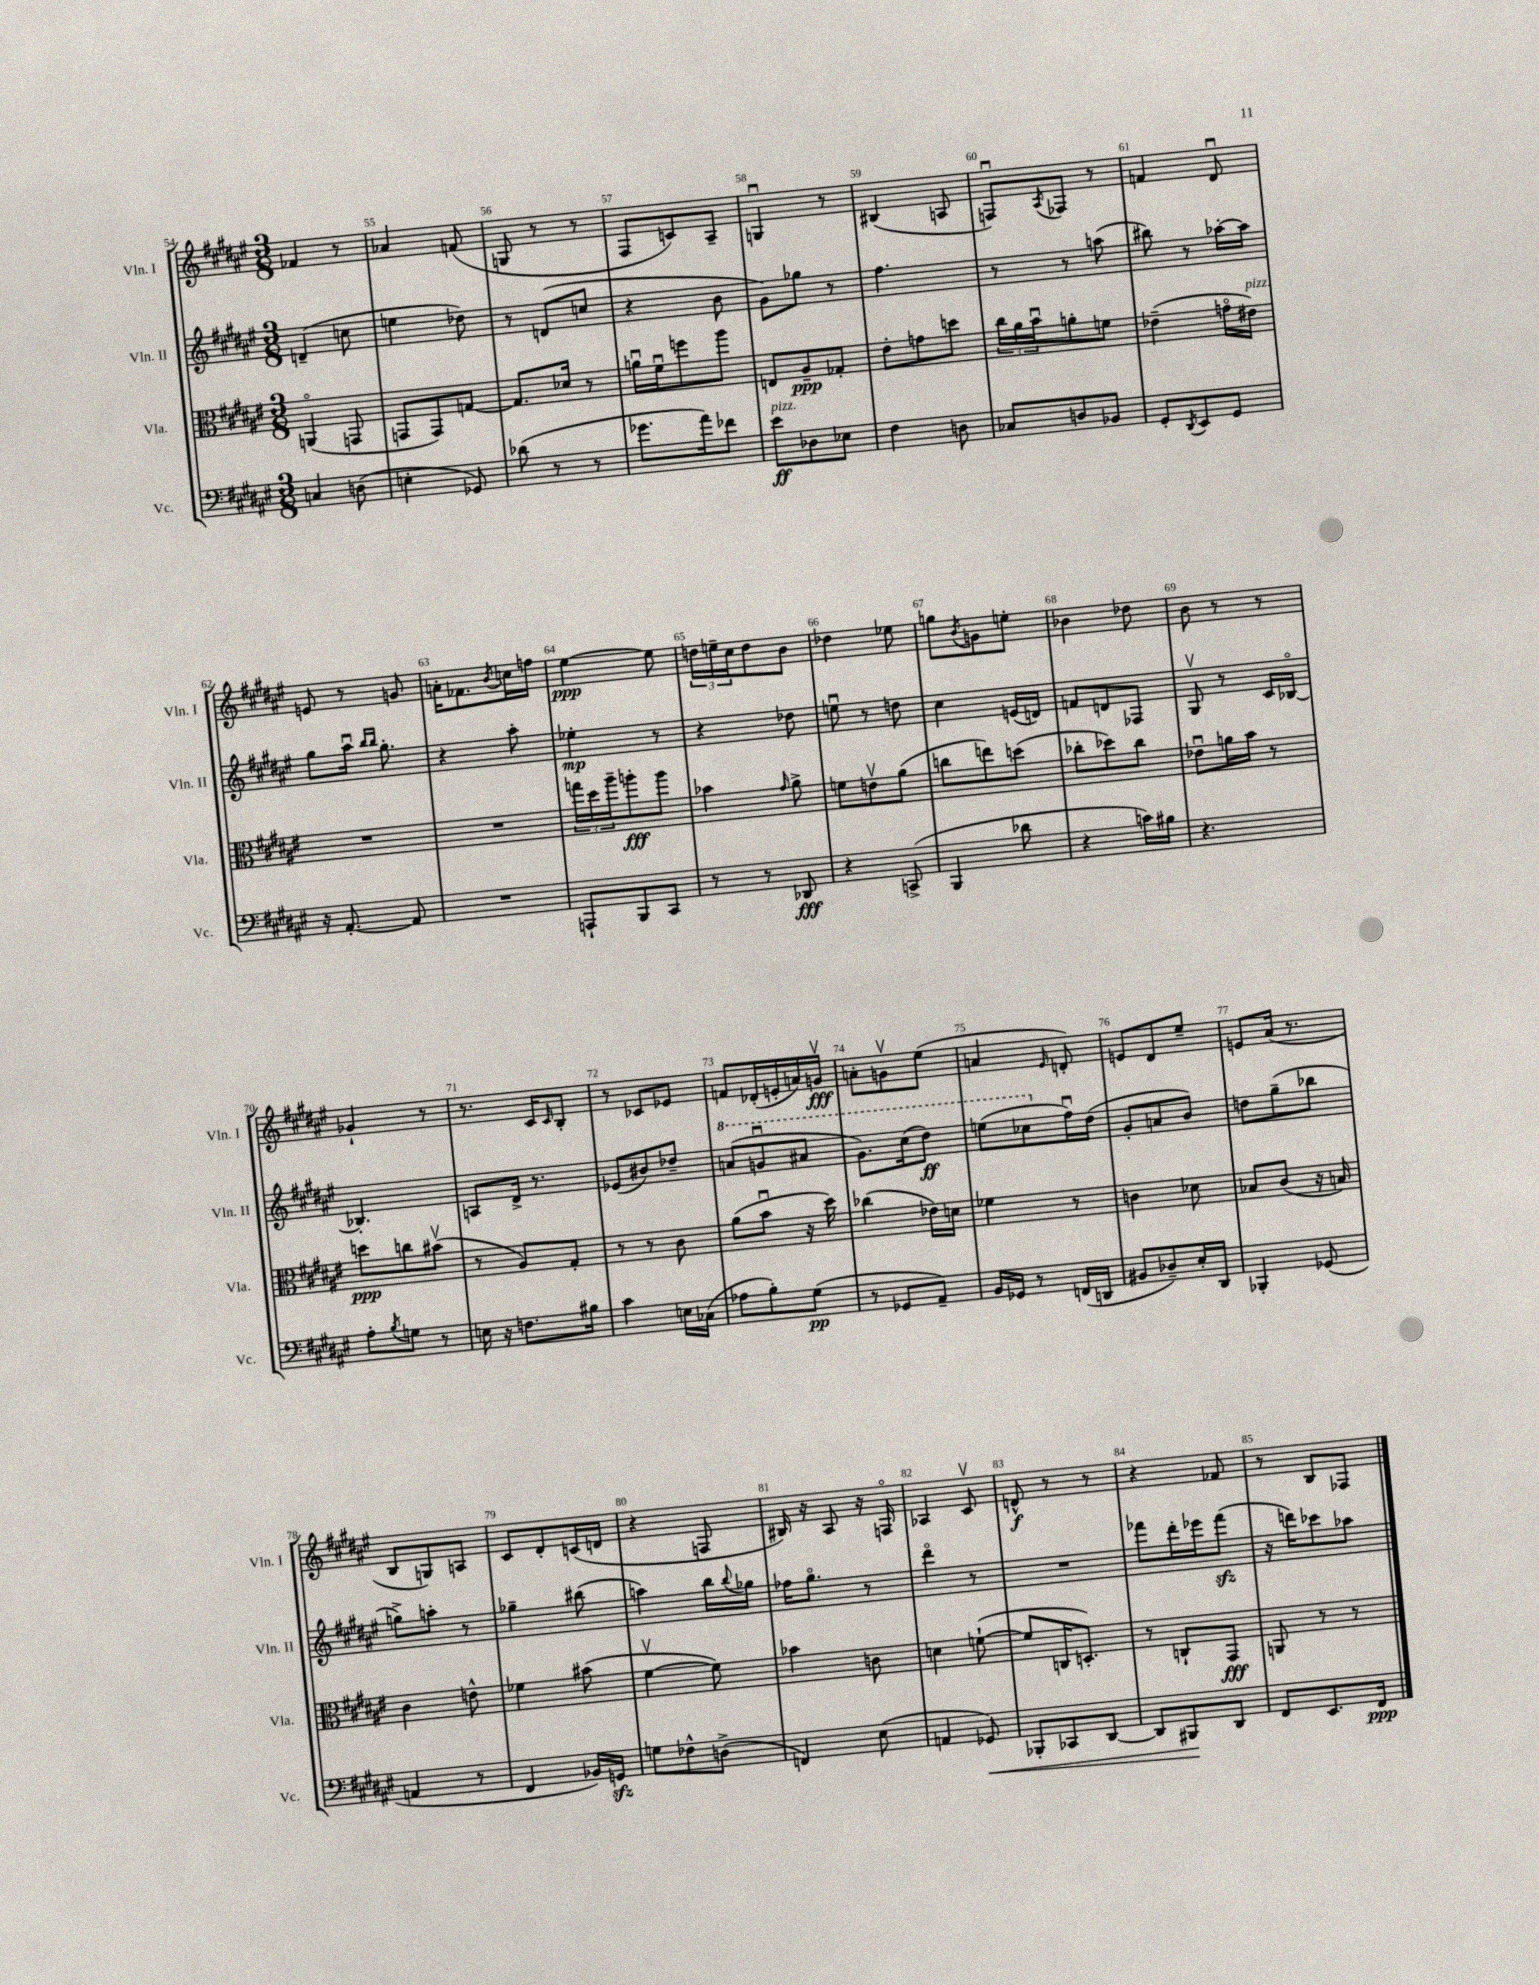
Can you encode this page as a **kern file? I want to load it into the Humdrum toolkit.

**kern	**kern	**kern	**kern
*staff4	*staff3	*staff2	*staff1
*clefF4	*clefC3	*clefG2	*clefG2
*k[f#c#g#d#a#e#]	*k[f#c#g#d#a#e#]	*k[f#c#g#d#a#e#]	*k[f#c#g#d#a#e#]
*M3/8	*M3/8	*M3/8	*M3/8
4C	(4AAo	(4d~	4f-
(8D	8GG	8cc	8r
=	=	=	=
4E'	8GG	4ee	4a-
.	8GG)	.	.
8GG-)	[8G	8dd-)	(8f
=	=	=	=
(8d-	8.G]	8r	8G
8r	.	(8d	8r
.	16d-	.	.
8r	8r	8cc	8r
=	=	=	=
8.g-	16au	4r	8F#
.	16f#u	.	.
.	8ff	.	8c)
16a#)	.	.	.
8f-	8aa#	8b	8A#~
=	=	=	=
8e#	8E	8g#)	4Gu
8D-	8A#~	8gg-	.
8E-	8G-'	8r	8r
=	=	=	=
4F#	8e#'	4.ff#	(4B#
.	8g	.	.
8D	8dd	.	8A
=	=	=	=
8C-	24cc#	8r	8Fu)
.	24a#	.	.
.	24bu	.	.
.	.	.	8qA#
8D	8a'	8r	8F-
8BB-	8f	(8aa	8r
=	=	=	=
8GG#'	(4e-~	8bb#)	4f
8qDD#	.	.	.
8EE#	.	8r	.
8GG#	16go	[16aa-'	8d#u
.	16e#)	16aa-]	.
=	=	=	=
16r	4.r	8gg#	8e
[8.AA#'	.	.	.
.	.	16aa#u	8r
.	.	16qqbb	.
.	.	16qqbb	.
.	.	8.gg#'	.
8AA#]	.	.	8g
=	=	=	=
4.r	4.r	4r	16a'
.	.	.	8.f-
.	.	.	8qb
.	.	8aa#'	16cc
.	.	.	16ff
=	=	=	=
8AAA`	24gg	4ee-'	[4ee#
.	24dd#	.	.
.	24aa#~	.	.
8BBB	8aa'	.	.
8CC#	8aa	8r	8ee#]
=	=	=	=
8r	4b-	4r	24dd
.	.	.	24ee~
.	.	.	24cc#
8r	.	.	8dd
.	16qqg#	.	.
8DD-	8a#^	8dd-	8b
=	=	=	=
4r	8f	8eeu	4dd-
.	8ev	8r	.
(8CC^	(8a#	8dd	8ee-
=	=	=	=
4BBB	8cc	4cc#	8gg
.	.	.	8qb
.	8ee)	.	8g
8d-	(8dd	(16e	8ee'
.	.	16d)	.
=	=	=	=
4r	8cc-'	8f	4b-
.	8dd-)	8d	.
16c)	8cc-	8F-	8dd-
16B#	.	.	.
=	=	=	=
4.r	8e-u	8G#v	8b
.	16a	8r	8r
.	16b	.	.
.	8r	16c#	8r
.	.	[16B-o	.
=	=	=	=
8A#'	8dd	4.B-']	4g-`
8qB	.	.	.
8G	8cc	.	.
8r	(8b#v	.	8r
=	=	=	=
16E	8r	8A	8.r
16r	.	.	.
8.F	8A#)	16d#^	.
.	.	8.r	16c#
.	.	.	16qqc#
.	8G#'	.	8B'
16B#	.	.	.
=	=	=	=
4c#	8r	(8e-	8r
.	8r	8b#)	8c-
16E	8c#	8dd-~	8e-
(16C-	.	.	.
=	=	=	=
8A-	(8a#	(8aa	8f
8B')	8bu	8ggu	(16d-'
.	.	.	16e'
(8G#	16r	8aa#	16a)
.	16dd#)	.	16gv
=	=	=	=
8r	(4cc-	8.gg#)	8a'
8GG-	.	.	8gv
.	.	(16ccc#	.
8AA#~)	16e-)	8ddd#)	(8ee#
.	16d	.	.
=	=	=	=
16BB	4f-	(8eee	4a
16GG-	.	.	.
8r	.	8ccc-	.
.	.	.	16qqe#
(16FF	8r	16ff#u)	8d')
16DD	.	(16dd#	.
=	=	=	=
8BB#	4c	8g#'	8e
8D-~)	.	8a	8d#
16E#'	8d-	8b)	8ee#~
16DD#	.	.	.
=	=	=	=
4BBB-'	8B-	8dd	8e
.	(8c#	(8gg#~	(16a#
.	.	.	8.r
(8GG-	16r	8bb-	.
.	16B)	.	.
=	=	=	=
4AA	4c#	8gg^)	8B
.	.	8aa'	8G)
8r	8e^^	8r	8A
=	=	=	=
4FF#	4f-	4gg-~	8c#
.	.	.	8d#'
16BB-)	(8b#	(8bb#	(16c
16GG	.	.	16d
=	=	=	=
8G	[4f#v	4aa)	4r
8F-^^	.	.	.
(8D^	8f#])	16bb	8F
.	.	8qqbb	.
.	.	16gg-	.
=	=	=	=
4FF)	4b-	16ff-	16B#)
.	.	8.gg#o	16r
.	.	.	8A#
(8E#	8c	8r	16r
.	.	.	16Fo
=	=	=	=
4AA	4d	4ddd#o	4A-
8GG-)	([8f`	8r	8c#v
=	=	=	=
8BBB-'	8f]	4.r	8d^^
8CC-	16C	.	8r
.	8.D')	.	.
[8DD#	.	.	8r
=	=	=	=
8DD#]	8r	8fff-	4r
8BBB#	8C`	16ddd#'	.
.	.	16eee-	.
8DD#	8GG#	(8fff-	8f-
=	=	=	=
8FF#	8AA	16r	8r
.	.	16ddd)	.
8.EE#	8r	8ccc-	8B
.	8r	8aa-	8F-
16FF#	.	.	.
==	==	==	==
*-	*-	*-	*-
